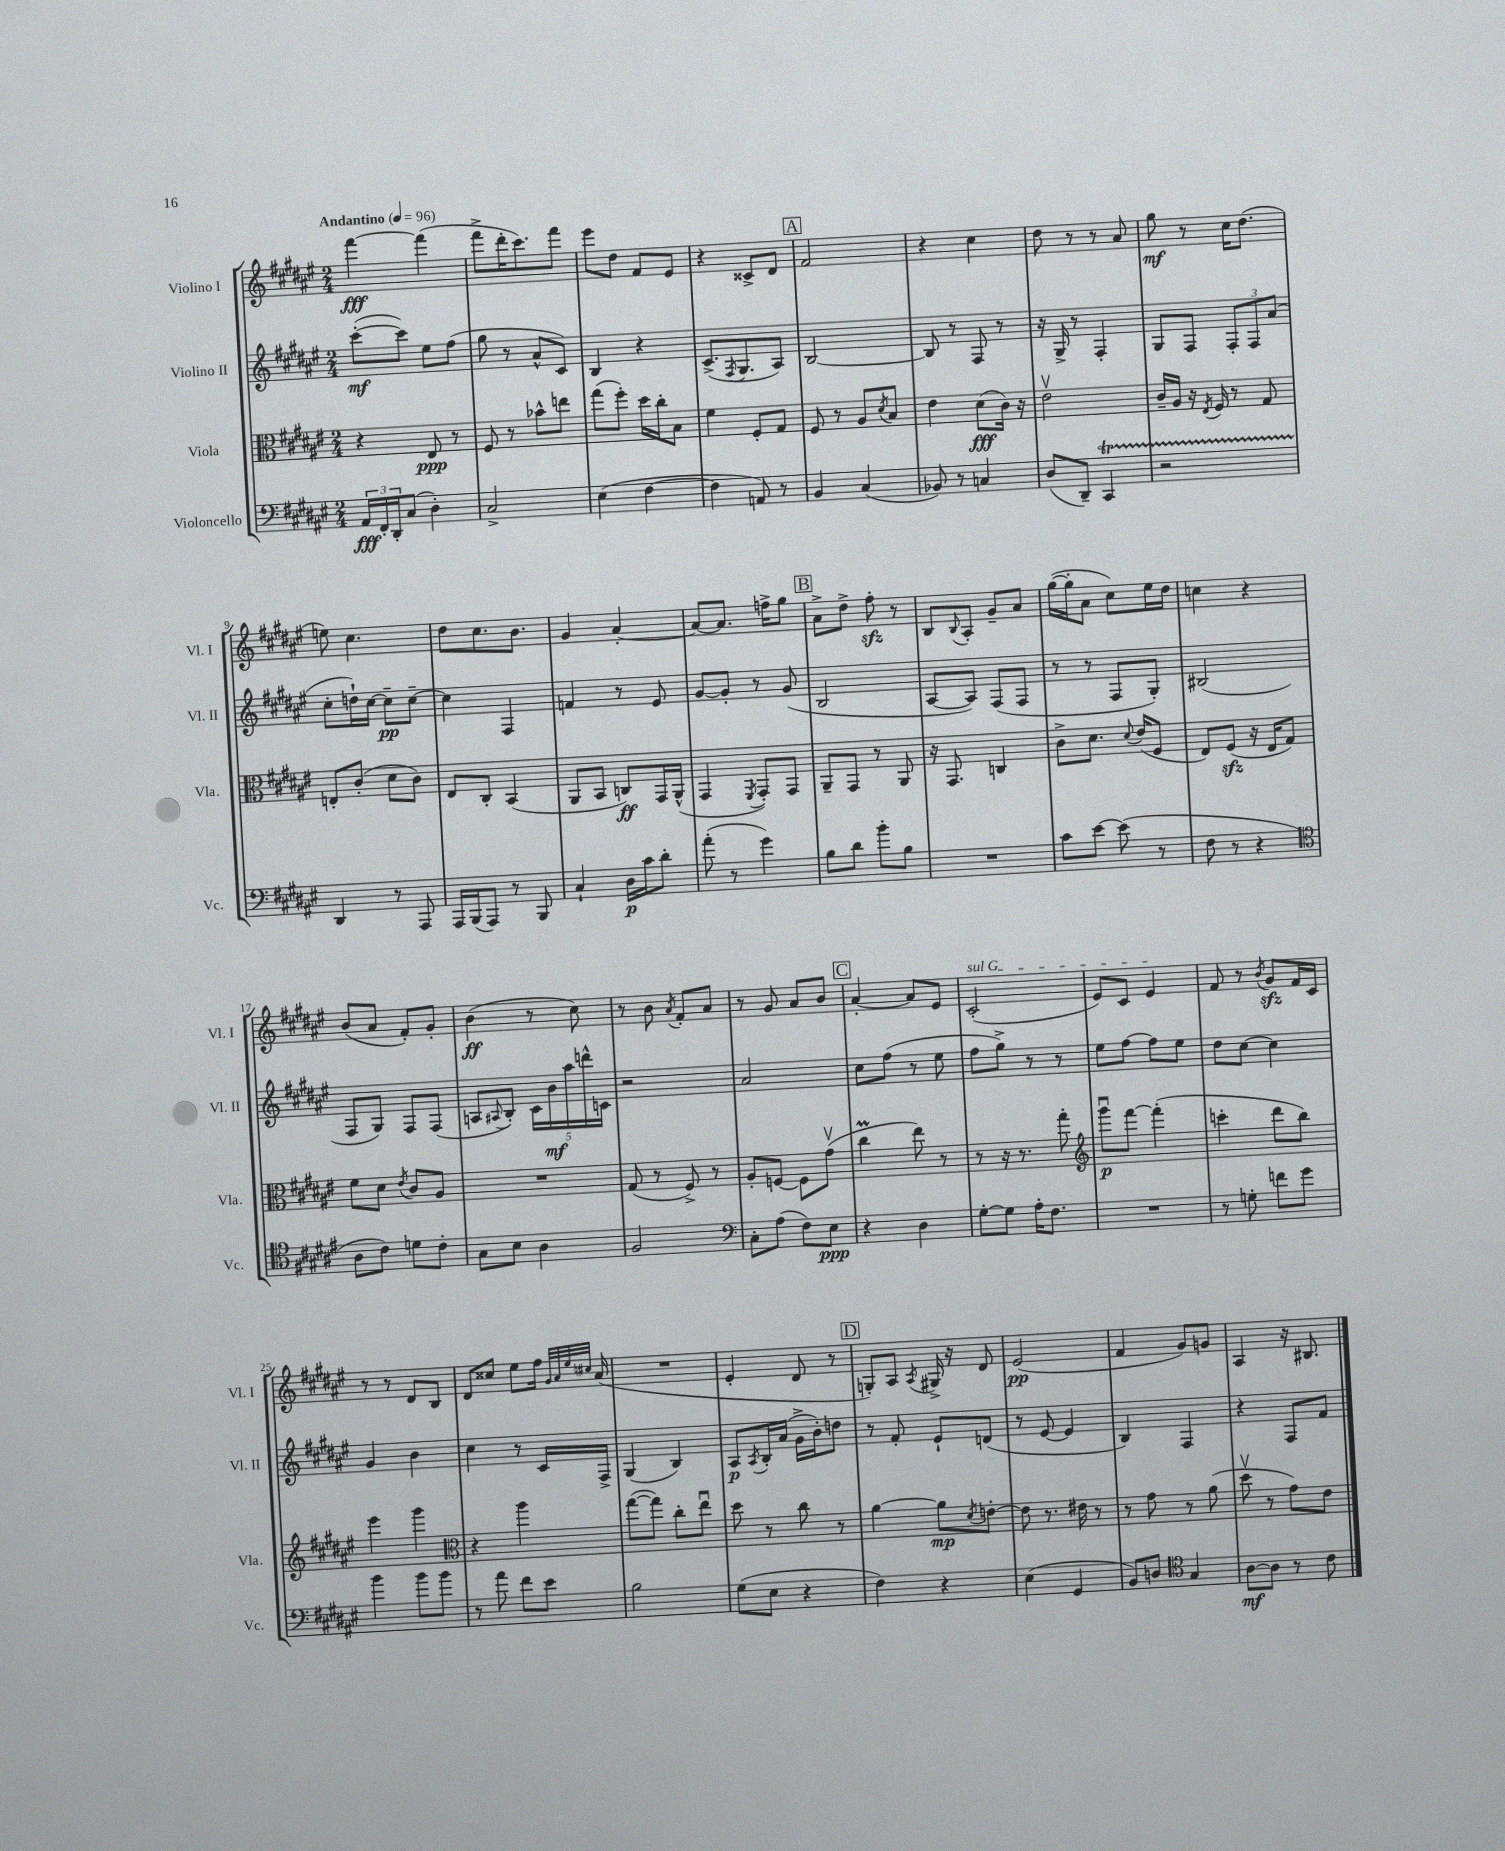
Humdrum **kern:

**kern	**dynam	**kern	**dynam	**kern	**dynam	**kern	**dynam
*part4	*part4	*part3	*part3	*part2	*part2	*part1	*part1
*staff4	*staff4	*staff3	*staff3	*staff2	*staff2	*staff1	*staff1
*I"Violoncello	*	*I"Viola	*	*I"Violino II	*	*I"Violino I	*
*I'Vc.	*	*I'Vla.	*	*I'Vl. II	*	*I'Vl. I	*
*clefF4	*	*clefC3	*	*clefG2	*	*clefG2	*
*k[f#c#g#d#a#e#]	*	*k[f#c#g#d#a#e#]	*	*k[f#c#g#d#a#e#]	*	*k[f#c#g#d#a#e#]	*
*M2/4	*	*M2/4	*	*M2/4	*	*M2/4	*
*MM96	*	*MM96	*	*MM96	*	*MM96	*
=1	=1	=1	=1	=1	=1	=1	=1
!	!	!	!	!	!	!LO:TX:a:B:t=Andantino	!
24AA#/LL	fff	4r	.	([8ccc#'\L	mf	[4fff#\	fff
24FF#'/	.	.	.	.	.	.	.
24DD#'/J	.	.	.	.	.	.	.
(8C#/J	.	.	.	8ccc#\J])	.	.	.
4D#'\)	.	8E#/	ppp	8ee#\L	.	(4fff#\]	.
.	.	8r	.	(8ff#\J	.	.	.
=2	=2	=2	=2	=2	=2	=2	=2
2C#^/	.	8F#/	.	8gg#\	.	8fff#^\L	.
.	.	8r	.	8r	.	16ddd#'\K	.
.	.	.	.	.	.	8.ccc#\)	.
.	.	8b-X^^\L	.	8a#^^/L	.	.	.
.	.	8een\J	.	8c#/J)	.	8fff#\J	.
=3	=3	=3	=3	=3	=3	=3	=3
(4E#\	.	(8gg#\L	.	4B/	.	8eee#\L	.
.	.	8ff#'\J)	.	.	.	8dd#\J	.
[4F#\	.	16dd#\LL	.	4r	.	8f#/L	.
.	.	16cc#'\J	.	.	.	.	.
.	.	8B\J	.	.	.	8e#/J	.
=4	=4	=4	=4	=4	=4	=4	=4
4F#\]	.	4f#\	.	(8.c#^/L	.	4r	.
.	.	.	.	8qF#/	.	.	.
.	.	.	.	8.G#/	.	.	.
8AAn/)	.	8F#'/L	.	.	.	8c##X^/L	.
8r	.	8G#/J	.	8A#/J)	.	8d#/J	.
!!LO:REH:place=s1:t=A
=5	=5	=5	=5	=5	=5	=5	=5
4BB/	.	8F#/	.	[2B/	.	2f#/	.
.	.	8r	.	.	.	.	.
(4C#/	.	8A#/L	.	.	.	.	.
.	.	8qd#/	.	.	.	.	.
.	.	8B/J	.	.	.	.	.
=6	=6	=6	=6	=6	=6	=6	=6
8BB-X/)	.	4e#\	.	8B/]	.	4r	.
8r	.	.	.	8r	.	.	.
4Cn/	.	(8d#\L	fff	8F#/	.	4cc#\	.
.	.	16c#\Jk)	.	8r	.	.	.
.	.	16r	.	.	.	.	.
=7	=7	=7	=7	=7	=7	=7	=7
(8D#/L	.	2e#v\	.	16r	.	8dd#\	.
.	.	.	.	16G#^/	.	.	.
8DD#~/J)	.	.	.	8r	.	8r	.
4CC#T/	.	.	.	4F#'/	.	8r	.
.	.	.	.	.	.	8a#/	.
=8	=8	=8	=8	=8	=8	=8	=8
2r	.	16c#~/LL	.	8G#/L	.	8gg#\	mf
.	.	16A#/JJ	.	.	.	.	.
.	.	16r	.	8F#/J	.	8r	.
.	.	8qE#/	.	.	.	.	.
.	.	16F#/	.	.	.	.	.
.	.	8r	.	12F#'/L	.	16cc#\KL	.
.	.	.	.	.	.	(8.dd#\J	.
.	.	.	.	12F#/	.	.	.
.	.	8G#/	.	.	.	.	.
.	.	.	.	(12a#/J	.	.	.
!!LO:LB:g=z
=9	=9	=9	=9	=9	=9	=9	=9
4DD#/	.	8En'/L	.	8cc#'\L	.	8een\)	.
.	.	(8c#'/J	.	16ddn`\L)	.	4.cc#\	.
.	.	.	.	[16cc#\JJ	.	.	.
8r	.	8d#\L	.	8cc#~\L]	pp	.	.
8AAA#/	.	8c#\J)	.	[8cc#~\J	.	.	.
=10	=10	=10	=10	=10	=10	=10	=10
16AAA#/LL	.	8E#/L	.	4cc#\]	.	8dd#\L	.
(16BBB/J	.	.	.	.	.	.	.
8AAA#/J)	.	8C#'/J	.	.	.	8.cc#\	.
8r	.	(4BB/	.	4F#/	.	.	.
.	.	.	.	.	.	8.b\J	.
8BBB/	.	.	.	.	.	.	.
=11	=11	=11	=11	=11	=11	=11	=11
4C#`/	.	8AA#/L	.	4fn/	.	4g#/	.
.	.	8BB/J	.	.	.	.	.
16D#\LL	p	8Cn/L)	ff	8r	.	[4a#'/	.
16c#\J	.	.	.	.	.	.	.
8d#'\J	.	16GG#/L	.	8e#/	.	.	.
.	.	(16AA#^^/JJ	.	.	.	.	.
=12	=12	=12	=12	=12	=12	=12	=12
(8a#'\	.	4GG#/	.	[8g#/L	.	8a#/L_	.
8r	.	.	.	8g#'/J]	.	8.a#/J]	.
.	.	8qFF#/	.	.	.	.	.
4g#\)	.	8GG#'/L)	.	8r	.	.	.
.	.	.	.	.	.	16ffn^\KL	.
.	.	8GG#/J	.	(8g#/	.	8gg#\J	.
!!LO:REH:place=s1:t=B
=13	=13	=13	=13	=13	=13	=13	=13
8B\L	.	8AA#~/L	.	2B/	.	8a#^\L	.
8d#\J	.	8GG#/J	.	.	.	8dd#^\J	.
8b'\L	.	8r	.	.	.	8ff#zz'\	.
8B\J	.	8AA#/	.	.	.	8r	.
=14	=14	=14	=14	=14	=14	=14	=14
2r	.	16r	.	[8A#/L	.	8B/L	.
.	.	8.GG#/	.	.	.	.	.
.	.	.	.	.	.	8qqB/	.
.	.	.	.	8A#/J])	.	8A#'/J	.
.	.	4Cn/	.	(8F#/L	.	8g#~/L	.
.	.	.	.	8F#/J	.	8a#/J	.
=15	=15	=15	=15	=15	=15	=15	=15
8c#\L	.	8c#^\L	.	8r	.	([16gg#\LL	.
.	.	.	.	.	.	16gg#'\J]	.
[8e#\J	.	8.d#\J	.	8r	.	8a#\J	.
(8e#\]	.	.	.	8F#/L	.	8cc#\L)	.
.	.	8qqd#/	.	.	.	.	.
.	.	(16e#/KL	.	.	.	.	.
8r	.	8F#/J	.	8G#'/J)	.	16ee#\L	.
.	.	.	.	.	.	16dd#\JJ	.
=16	=16	=16	=16	=16	=16	=16	=16
8F#\	.	8E#/L)	.	(2B#X/	.	4ccn\	.
8r	.	(8F#zz/J	.	.	.	.	.
4r	.	16r	.	.	.	4r	.
.	.	16E#/KL	.	.	.	.	.
.	.	8G#/J)	.	.	.	.	.
!!LO:LB:g=z
=17	=17	=17	=17	=17	=17	=17	=17
*clefC4	*	*	*	*	*	*	*
8A#\L	.	8f#\L	.	8F#/L	.	(8b/L	.
8c#\J)	.	8d#\J	.	8G#/J)	.	8a#/J	.
.	.	8qe#/	.	.	.	.	.
8dn\L	.	8c#/L	.	8F#/L	.	8f#'/L)	.
8c#'\J	.	8A#/J	.	(8F#/J	.	8g#'/J	.
=18	=18	=18	=18	=18	=18	=18	=18
8G#\L	.	2r	.	8An/L	.	(4b\	ff
.	.	.	.	8qqA#X/	.	.	.
8B\J	.	.	.	8B'/J)	.	.	.
4A#\	.	.	.	20c#\LL	.	8r	.
.	.	.	.	20b\	mf	.	.
.	.	.	.	20aa#\	.	.	.
.	.	.	.	.	.	8cc#\)	.
.	.	.	.	20dddn^^\	.	.	.
.	.	.	.	20cn\JJ	.	.	.
=19	=19	=19	=19	=19	=19	=19	=19
2F#/	.	(8G#/	.	2r	.	8r	.
.	.	8r	.	.	.	8b\	.
.	.	.	.	.	.	8qa#/	.
.	.	8F#^/)	.	.	.	8f#'/L	.
.	.	8r	.	.	.	8a#/J	.
=20	=20	=20	=20	=20	=20	=20	=20
*clefF4	*	*	*	*	*	*	*
8C#'\L	.	8A#'/L	.	2a#/	.	8r	.
(8A#\J	.	[8Fn/J	.	.	.	8g#/	.
8F#\L)	.	8F\L]	.	.	.	8a#/L	.
8E#\J	ppp	(8g#v\J	.	.	.	8b/J	.
!!LO:REH:place=s1:t=C
=21	=21	=21	=21	=21	=21	=21	=21
4r	.	4cc#M\	.	8cc#\L	.	[4a#'/	.
.	.	.	.	(8ff#\J	.	.	.
4D#\	.	8ee#\)	.	8r	.	8a#/L]	.
.	.	8r	.	8ee#\	.	8e#/J	.
=22	=22	=22	=22	=22	=22	=22	=22
!	!	!	!	!	!	!LO:TX:a:i:t=sul G	!
[8G#'\L	.	8r	.	8ff#\L	.	(2c#'/	.
8G#\J]	.	16r	.	8gg#^\J)	.	.	.
.	.	8.r	.	.	.	.	.
16A#'\KL	.	.	.	8r	.	.	.
8.F#\J	.	.	.	.	.	.	.
.	.	8gg#'\	.	8r	.	.	.
=23	=23	=23	=23	=23	=23	=23	=23
*	*	*clefG2	*	*	*	*	*
2r	.	8ggg#u\L	p	8ee#\L	.	8e#/L)	.
.	.	[8fff#\J	.	[8ff#\J	.	8c#/J	.
.	.	(4fff#'\]	.	8ff#\L]	.	4e#/	.
.	.	.	.	8ee#\J	.	.	.
=24	=24	=24	=24	=24	=24	=24	=24
8r	.	4cccn'\	.	8dd#\L	.	8f#/	.
8Gn'\	.	.	.	[8cc#\J	.	8r	.
.	.	.	.	.	.	8qb/	.
8fn\L	.	8ddd#\L	.	4cc#\]	.	8g#zz/L	.
8g#\J	.	8bb\J)	.	.	.	16f#/L	.
.	.	.	.	.	.	16c#/JJ	.
!!LO:LB:g=z
=25	=25	=25	=25	=25	=25	=25	=25
4b\	.	4eee#\	.	4g#/	.	8r	.
.	.	.	.	.	.	8r	.
8b\L	.	4ggg#\	.	4b\	.	8d#/L	.
8b\J	.	.	.	.	.	8B/J	.
=26	=26	=26	=26	=26	=26	=26	=26
*	*	*clefC3	*	*	*	*	*
8r	.	4r	.	4cc#\	.	8d#/L	.
8a#\	.	.	.	.	.	8cc##X/J	.
8f#\L	.	4aa#\	.	8r	.	8ee#\L	.
8e#\J	.	.	.	16c#/LL	.	16ff#\Jk	.
.	.	.	.	.	.	32qqg#/LLL	.
.	.	.	.	.	.	32qqa#/	.
.	.	.	.	.	.	32qqee#/	.
.	.	.	.	.	.	32qqcc#X/JJJ	.
.	.	.	.	16F#^/JJ	.	(16a#/	.
=27	=27	=27	=27	=27	=27	=27	=27
2B\	.	([8gg#\L	.	(4G#/	.	2r	.
.	.	8gg#\J])	.	.	.	.	.
.	.	8cc#'\L	.	4B/)	.	.	.
.	.	8ee#u\J	.	.	.	.	.
=28	=28	=28	=28	=28	=28	=28	=28
(8G#\L	.	8dd#\	.	8A#/L	p	4e#'/	.
.	.	.	.	8qA#/	.	.	.
8E#\J	.	8r	.	16B'/L	.	.	.
.	.	.	.	(16a#/JJ	.	.	.
4r	.	8cc#\	.	16g#^\LL	.	8d#/	.
.	.	.	.	16b'\J)	.	.	.
.	.	8r	.	8ddn\J	.	8r	.
!!LO:REH:place=s1:t=D
=29	=29	=29	=29	=29	=29	=29	=29
4F#\)	.	[4a#\	.	8r	.	8Gn'/L)	.
.	.	.	.	8f#'/	.	8A#/J	.
.	.	.	.	.	.	8qA#/	.
4r	.	8a#\L]	mp	8e#`/L	.	16G#X^/	.
.	.	.	.	.	.	16r	.
.	.	8qd#/	.	.	.	.	.
.	.	[8en'\J	.	(8dn/J	.	8d#/	.
=30	=30	=30	=30	=30	=30	=30	=30
(4E#\	.	8e\]	.	8r	.	(2e#/	pp
.	.	8.r	.	[8e#/	.	.	.
4GG#/	.	.	.	4e#/]	.	.	.
.	.	16e#X\	.	.	.	.	.
.	.	8r	.	.	.	.	.
=31	=31	=31	=31	=31	=31	=31	=31
8BB/L)	.	8r	.	4B/)	.	4f#/	.
8Dn/J	.	8g#\	.	.	.	.	.
*clefC4	*	*	*	*	*	*	*
4G#/	.	8r	.	4F#/	.	8g#/L)	.
.	.	(8a#\	.	.	.	8gn/J	.
=32	=32	=32	=32	=32	=32	=32	=32
[8A#\L	mf	8dd#v\	.	4r	.	4A#/	.
8A#\J]	.	8r	.	.	.	.	.
8r	.	8g#\L)	.	8F#/L	.	16r	.
.	.	.	.	.	.	8.B#X/	.
8c#\	.	8e#\J	.	8f#/J	.	.	.
==	==	==	==	==	==	==	==
*-	*-	*-	*-	*-	*-	*-	*-
